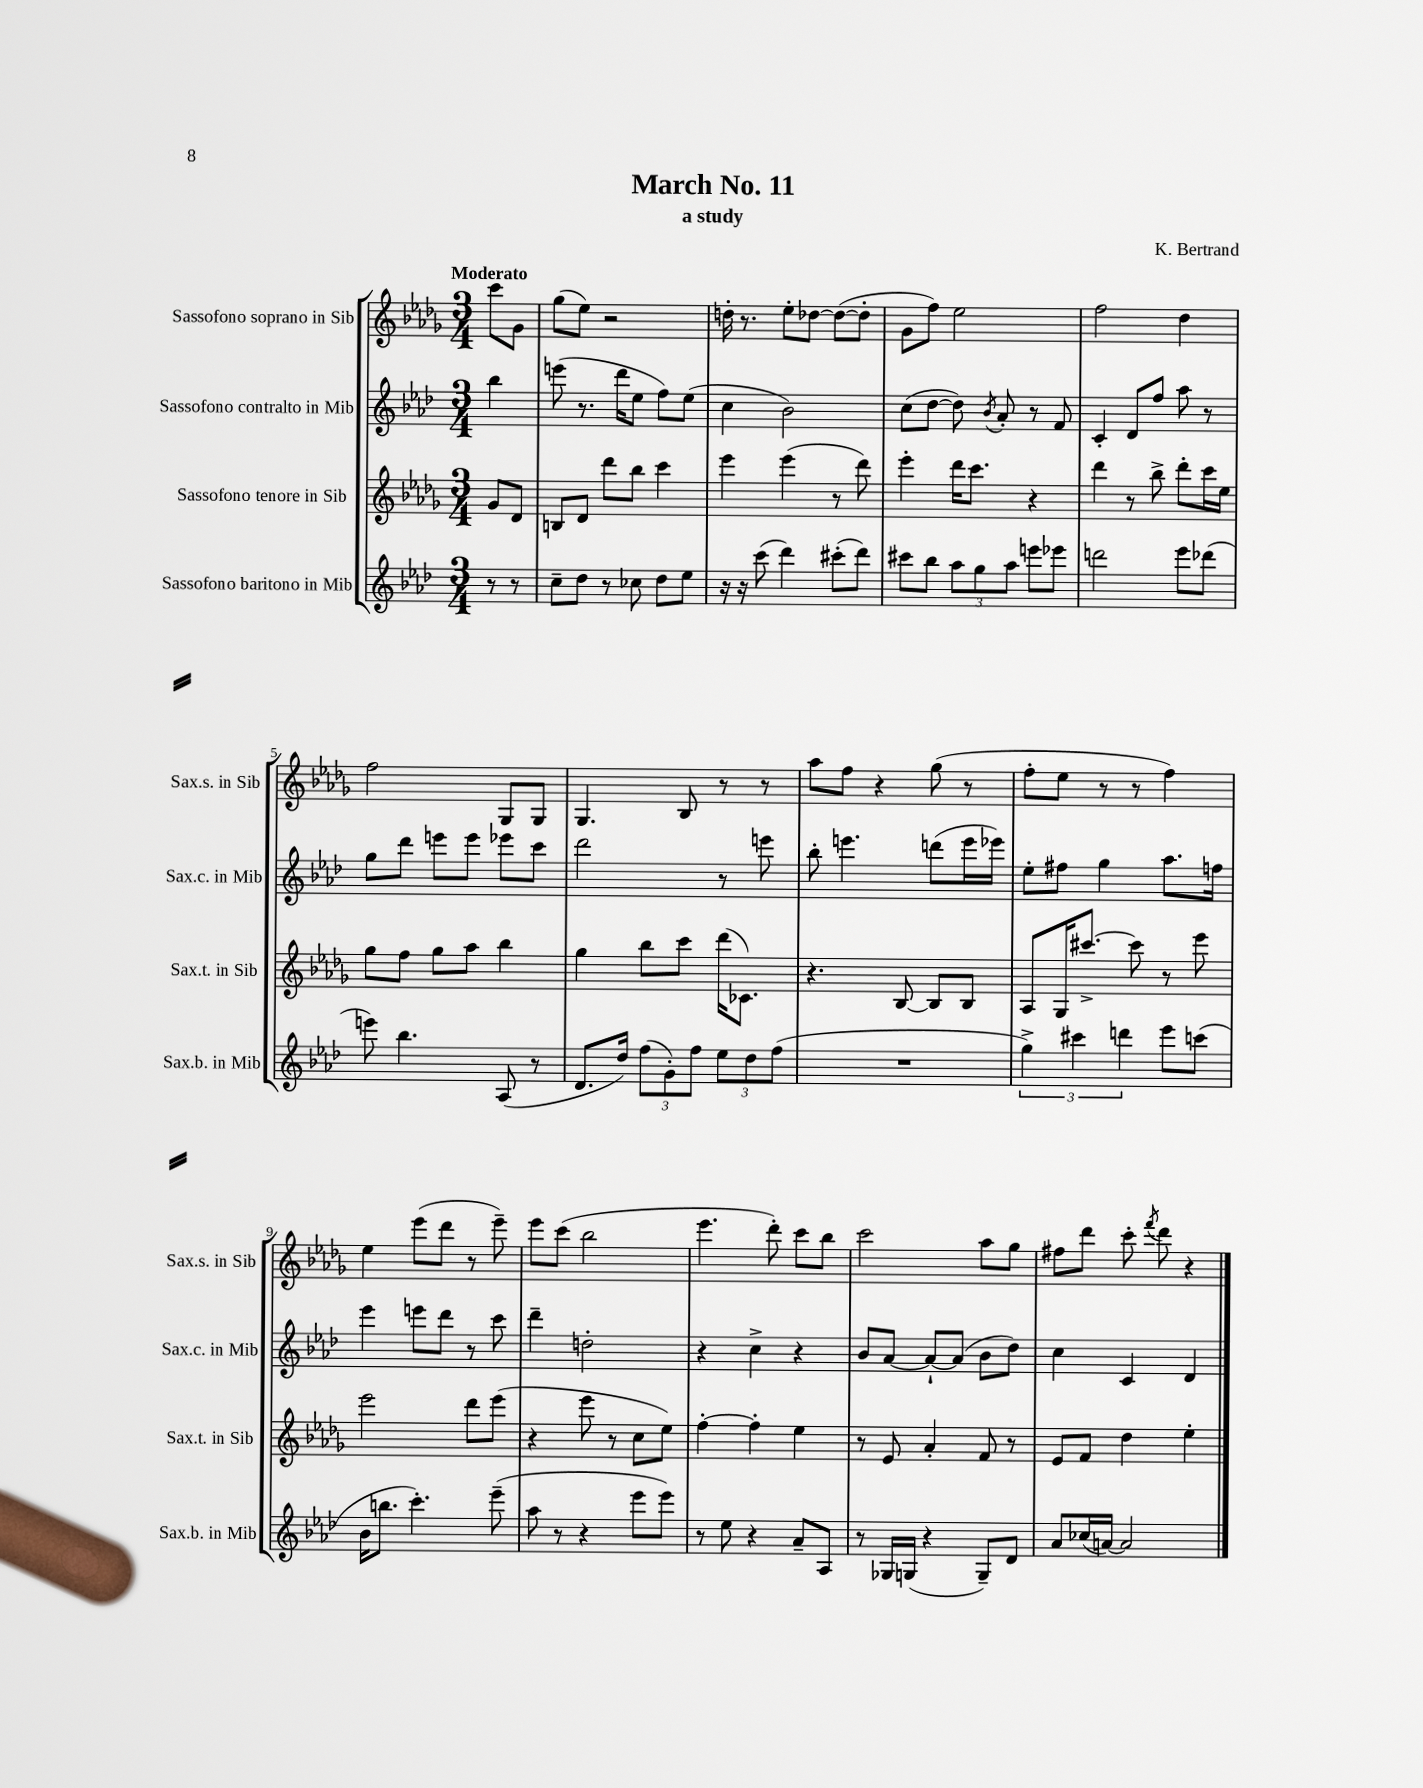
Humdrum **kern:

**kern	**kern	**kern	**kern
*part4	*part3	*part2	*part1
*staff4	*staff3	*staff2	*staff1
*I"Sassofono baritono in Mib	*I"Sassofono tenore in Sib	*I"Sassofono contralto in Mib	*I"Sassofono soprano in Sib
*I'Sax.b. in Mib	*I'Sax.t. in Sib	*I'Sax.c. in Mib	*I'Sax.s. in Sib
*clefG2	*clefG2	*clefG2	*clefG2
*k[b-e-a-d-]	*k[b-e-a-d-g-]	*k[b-e-a-d-]	*k[b-e-a-d-g-]
*M3/4	*M3/4	*M3/4	*M3/4
=	=	=	=
!	!	!	!LO:TX:a:B:t=Moderato
8r	8g-/L	4bb-\	8ccc\L
8r	8d-/J	.	8g-\J
=1	=1	=1	=1
8cc~\L	8Bn/L	(8eeen\	(8gg-\L
8dd-\J	8d-/J	8.r	8ee-\J)
8r	8ddd-\L	.	2r
.	.	16ddd-\KL	.
8cc-X\	8bb-\J	8ee-\J	.
8dd-\L	4ccc\	8ff\L)	.
8ee-\J	.	(8ee-\J	.
=2	=2	=2	=2
16r	4eee-\	4cc\	16ddn'\
16r	.	.	8.r
(8ccc\	.	.	.
4ddd-\)	(4eee-\	2b-\)	8ee-'\L
.	.	.	[8dd-X\J
(8ccc#X'\L	8r	.	(8dd-\L_
8ddd-\J)	8ddd-\)	.	8dd-'\J]
=3	=3	=3	=3
8ccc#X\L	4eee-'\	(8cc\L	8g-\L
8bb-\J	.	[8dd-\J	8ff\J)
12aa-\L	16ddd-\KL	8dd-\])	2ee-\
.	8.ccc\J	.	.
12gg\	.	.	.
.	.	8qb-/	.
.	.	8a-'/	.
12aa-\J	.	.	.
8eeen\L	4r	8r	.
8eee-X\J	.	8f/	.
=4	=4	=4	=4
2dddn\	4ddd-\	4c'/	2ff\
.	8r	8d-/L	.
.	8bb-^\	8ff/J	.
8eee-\L	8ddd-'\L	8aa-\	4dd-\
(8ddd-X\J	16ccc\L	8r	.
.	16ee-\JJ	.	.
!!LO:LB:g=z
=5	=5	=5	=5
8eeen\)	8gg-\L	8gg\L	2ff\
4.bb-\	8ff\J	8ddd-\J	.
.	8gg-\L	8eeen\L	.
.	8aa-\J	8eee\J	.
(8A-/	4bb-\	8eee-X\L	8G-/L
8r	.	8ccc\J	8G-/J
=6	=6	=6	=6
8.d-/L	4gg-\	2ddd-\	4.G-/
16dd-/Jk)	.	.	.
(12ff\L	8bb-\L	.	.
12g'\)	.	.	.
.	8ccc\J	.	8B-/
12ff\J	.	.	.
12ee-\L	(16ddd-\KL	8r	8r
.	8.c-X\J)	.	.
12dd-\	.	.	.
.	.	8eeen\	8r
(12ff\J	.	.	.
=7	=7	=7	=7
2.r	4.r	8bb-'\	8aa-\L
.	.	4.eeen\	8ff\J
.	.	.	4r
.	[8B-/	.	.
.	8B-/L]	(8dddn\L	(8gg-\
.	8B-/J	16eee\L	8r
.	.	16eee-X\JJ)	.
=8	=8	=8	=8
6gg^\)	8A-/L	8ee-'\L	8ff'\L
.	16G-/K	8ff#X\J	8ee-\J
6ccc#X\	.	.	.
.	[8.ccc#X^/J	.	.
.	.	4gg\	8r
6dddn\	.	.	.
.	8ccc#\]	.	8r
8eee-\L	8r	8.aa-\L	4ff\)
(8cccn\J	8eee-\	.	.
.	.	16ffn\Jk	.
!!LO:LB:g=z
=9	=9	=9	=9
16b-\KL	2eee-\	4eee-\	4ee-\
8.bbn\J	.	.	.
4.ccc'\)	.	8eeen\L	(8eee-\L
.	.	8ddd-\J	8ddd-\J
.	8ddd-\L	8r	8r
(8eee-~\	(8eee-\J	8ccc\	8eee-~\)
=10	=10	=10	=10
8aa-\	4r	4ddd-~\	8eee-\L
8r	.	.	(8ccc\J
4r	8eee-\	2ddn'\	2bb-\
.	8r	.	.
8eee-\L	8cc\L	.	.
8eee-\J)	8ee-\J)	.	.
=11	=11	=11	=11
8r	[4ff'\	4r	4.eee-\
8ee-\	.	.	.
4r	4ff'\]	4cc^\	.
.	.	.	8ddd-'\)
8a-~/L	4ee-\	4r	8ccc\L
8A-/J	.	.	8bb-\J
=12	=12	=12	=12
8r	8r	8b-/L	2ccc\
16G-X/LL	8e-/	[8a-/J	.
(16Gn/JJ	.	.	.
4r	4a-'/	8a-`/L_	.
.	.	(8a-/J]	.
8G~/L)	8f/	8b-\L	8aa-\L
8d-/J	8r	8dd-\J)	8gg-\J
=13	=13	=13	=13
8a-/L	8e-/L	4cc\	8ff#X\L
(16cc-X/L	8f/J	.	8ddd-\J
[16an/JJ)	.	.	.
2a/]	4dd-\	4c/	8ccc'\
.	.	.	8qfff/
.	.	.	8ddd-\
.	4ee-'\	4d-/	4r
==	==	==	==
*-	*-	*-	*-
